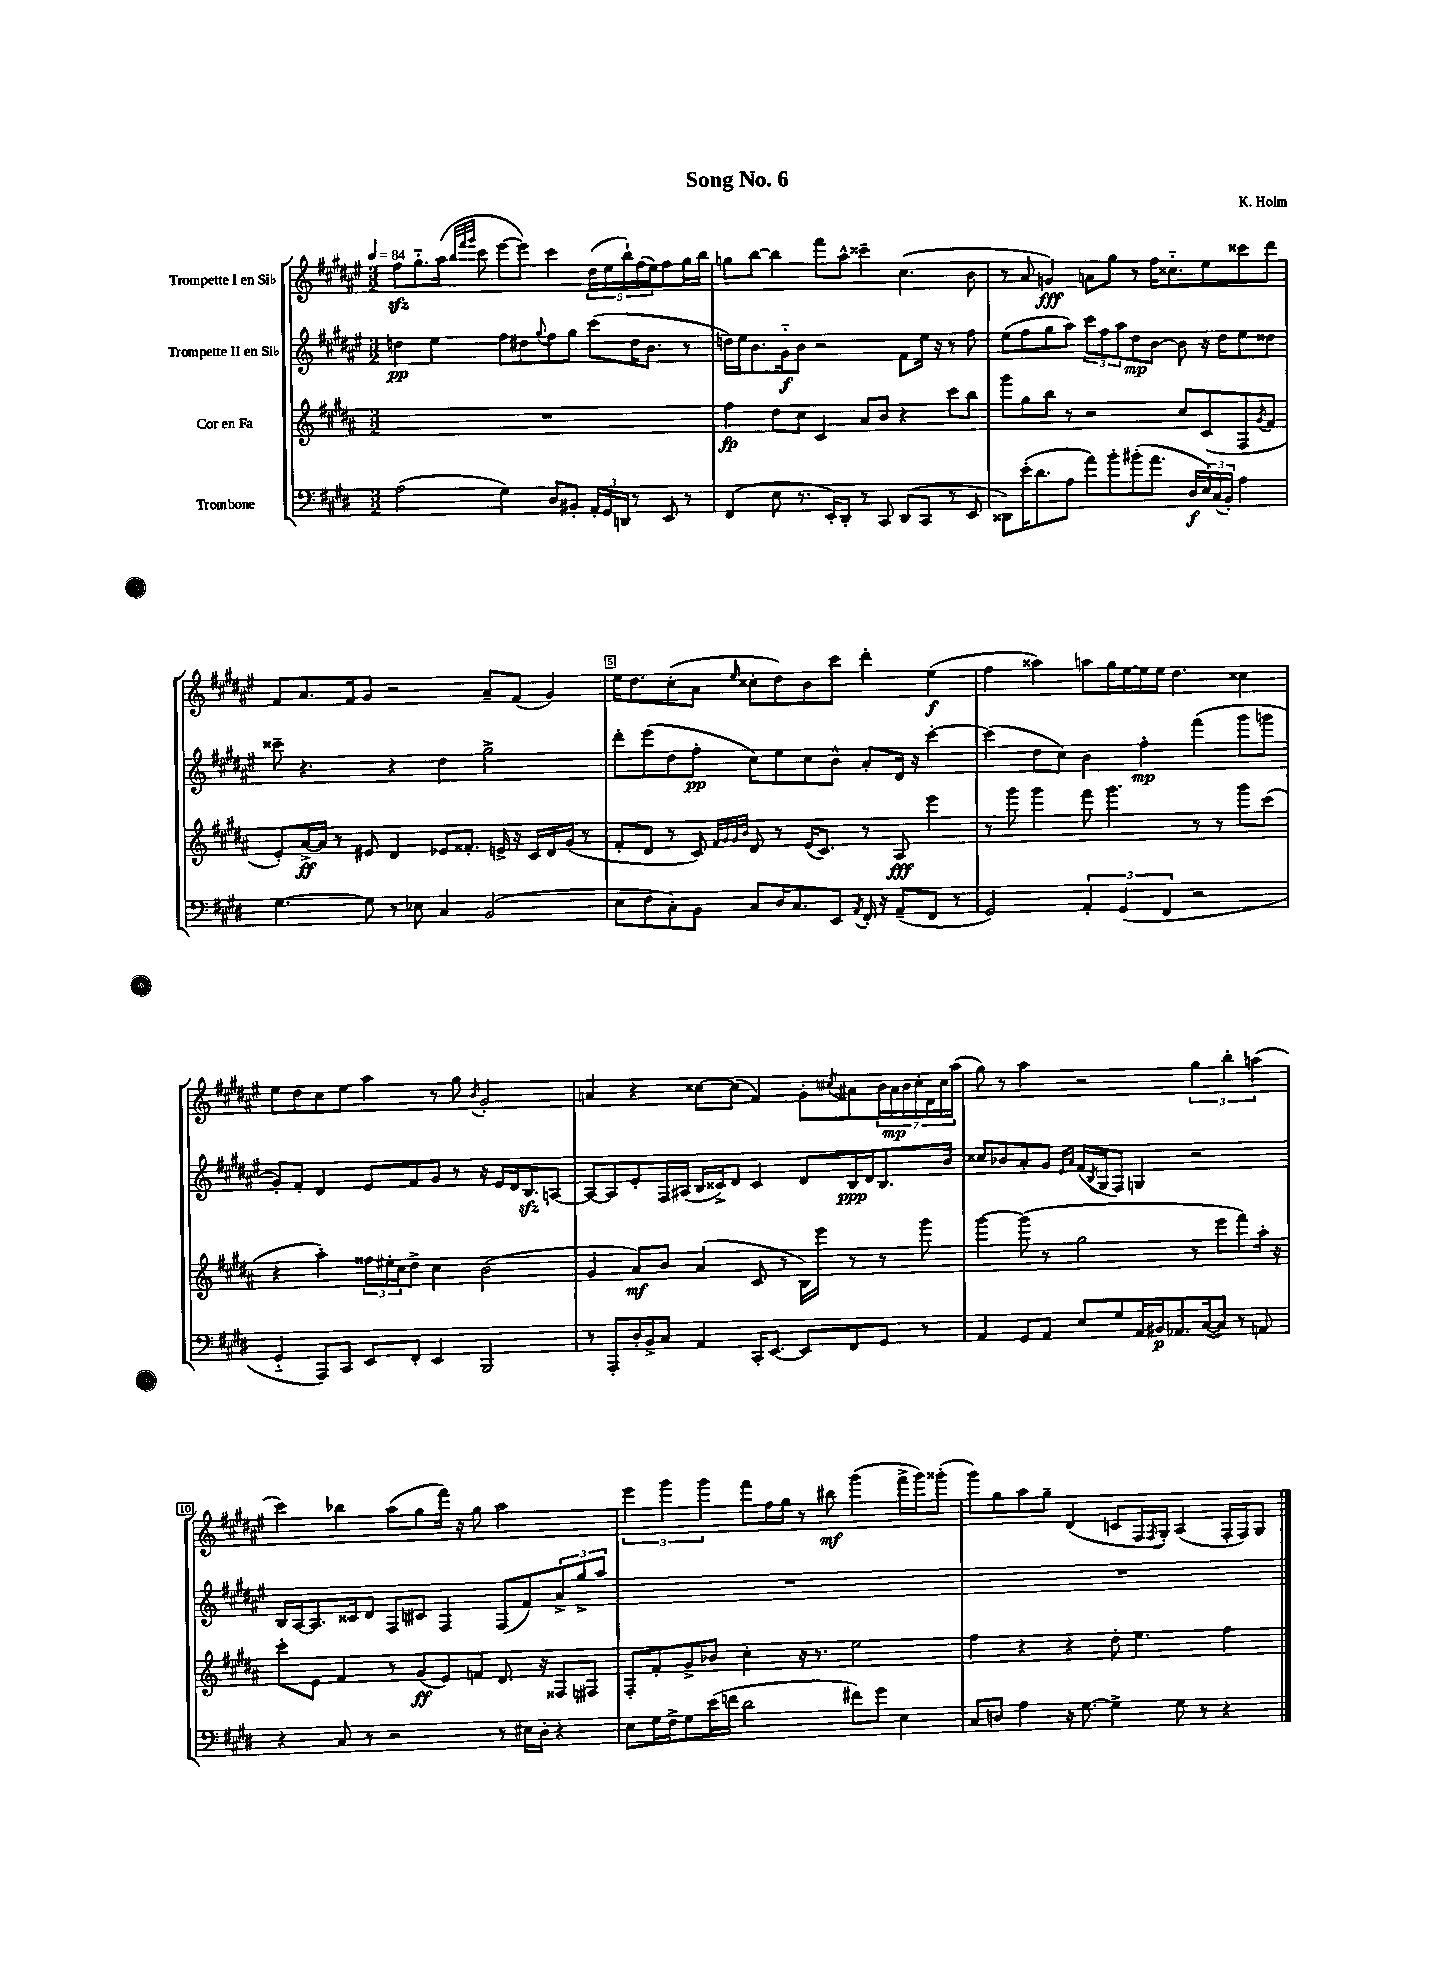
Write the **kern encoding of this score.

**kern	**kern	**kern	**kern
*staff4	*staff3	*staff2	*staff1
*clefF4	*clefG2	*clefG2	*clefG2
*k[f#c#g#d#]	*k[f#c#g#d#a#]	*k[f#c#g#d#a#e#]	*k[f#c#g#d#a#e#]
*M3/2	*M3/2	*M3/2	*M3/2
*MM84	*MM84	*MM84	*MM84
(2A	1.r	4dd	8ff#
.	.	.	8.gg#'~
.	.	4ee#	.
.	.	.	(16aa#
.	.	.	32qqbb
.	.	.	32qqfff#
.	.	.	32qqggg#
.	.	.	8ccc#
4G#)	.	8ff#	[8eee#
.	.	8dd#	8eee#])
.	.	8qqgg#	.
8D#	.	8ff#	4ccc#
8BB#'	.	8gg#	.
24AA'	.	(8ccc#	(20dd#
24GG#	.	.	.
.	.	.	20ee#
24DD	.	.	.
.	.	.	20bb`)
8r	.	16dd#	.
.	.	.	(20ff#
.	.	8.b	.
.	.	.	20ee#)
8EE	.	.	8ff#
8r	.	8r	16gg#
.	.	.	16bb
=	=	=	=
(4FF#	4ff#	16dd)	8gg
.	.	16ee#	.
.	.	8.b	[8bb
8E	8dd#	.	4bb]
.	.	16g#'~	.
8.r	8cc#	8b	.
.	4c#	2r	8fff#
16EE')	.	.	.
8DD#'	.	.	8aa#^^
8r	8a#	.	4ccc##~
8CC#	8b	.	.
(8DD#	4r	8f#	(4.cc#
8CC#	.	16ee#	.
.	.	16r	.
8r	8ccc#	8r	.
8EE	8bb	8ff#	8b
=	=	=	=
8DD##)	8ggg#	(8ee#	8r
(16e'	8gg#	8ff#	8a#
8.d#	.	.	.
.	8bb	8gg#	4g)
8A	8r	8aa#)	.
8a)	2r	12ccc#	8a
.	.	12ff#	.
8b'	.	.	8gg#
.	.	12aa#	.
(8b#'	.	8dd#	8r
8.a	.	[8b	16ff#
.	.	.	8.cc##'~
.	8cc#	8b]	.
16D#	.	.	.
24E)	(8c#	16r	8ee#
(24C#	.	.	.
.	.	16dd#	.
24BB')	.	.	.
4A	8F#	8ee#	8ccc##
.	8qg#	.	.
.	8f#	8dd##	8ddd#
=	=	=	=
[4.G#	8e')	8ccc##~	8f#
.	[16a#^	4.r	8.a#
.	16a#]	.	.
.	8r	.	.
.	.	.	16f#
8G#]	8e#	.	8g#
8r	4d#	4r	2r
8E-	.	.	.
4C#	8e-	4dd#	.
.	8.f##'	.	.
(2BB	.	2gg#^	8a#~
.	16e^	.	.
.	16r	.	(8f#
.	16c#	.	.
.	16d#	.	4g#)
.	(16g#	.	.
.	8r	.	.
=	=	=	=
8E	8f#'	8ddd#'	16ee#
.	.	.	8.dd#
8F#	8d#	(8eee#	.
8C#')	8r	8dd#	(8cc#'
8BB	8c#)	8ff#'	8a#
.	32qqf#	.	.
.	32qqg#	.	.
.	32qqg#	.	.
.	32qqb	.	16qqee#
8C#	8d#	8cc#)	8cc##'
16D#	8r	8ee#	8dd#)
8.C#	.	.	.
.	(16e	8cc#	8b
.	8.c#)	.	.
8EE	.	8b^^	8ccc#
8qAA	.	.	.
16FF#'	8r	8a#'	4ddd#'
16r	.	.	.
(8AA~	8A#	16d#	.
.	.	16r	.
8FF#	4eee	[4ccc#'	(4ee#
8r	.	.	.
=	=	=	=
2GG#)	8r	(4ccc#]	4ff#
.	8ggg#	.	.
.	4ggg#	8dd#	4aa##)
.	.	8cc#)	.
6AA'	8fff#	4b	8aa
.	4.ggg#	.	16gg#
(6GG#	.	.	.
.	.	.	[16ee#
.	.	4ff#'	16ee#]
.	.	.	16ee#
6FF#	.	.	.
.	.	.	4.dd#
2r	8r	(4fff#	.
.	8r	.	.
.	8ggg#	8ggg#	4cc##
.	(8ccc#	8ggg	.
=	=	=	=
4GG#'~	4r	8g#')	8ee#
.	.	8f#'	8dd#
8AAA)	4aa#')	4d#	8cc#
8CC#	.	.	8ee#
8EE	24ff##	8e#	4aa#
.	24ee#'	.	.
.	24cc#	.	.
8FF#'	8dd#^	8f#	.
4EE	4cc#	8g#	8r
.	.	8r	8gg#
.	.	.	8qb
2BBB	(2b	16r	2g#'
.	.	16e#	.
.	.	16d#	.
.	.	8.B	.
.	.	[8A	.
=	=	=	=
8r	4g#	8A_	4a
8AAA'	.	8A]	.
16D#'	8a#)	8e#'	4r
16BB^	.	.	.
8C#	8b	16F#	.
.	.	(16A#	.
4AA	(4a#	16B	[8cc##
.	.	16c##^)	.
.	.	8d#	(8cc##]
16CC#'	8c#	4c##	4f#)
[8.EE	.	.	.
.	8r	.	.
8EE]	16B)	8d#	8g#'
.	16eee	.	.
.	.	.	8qcc#
8FF#	8r	16B	8a#
.	.	16d#	.
8GG#	8r	8.B	28b
.	.	.	28a#
.	.	.	28b
.	.	.	28cc#'
8r	8ggg#	.	.
.	.	.	28d#
.	.	.	28cc#
.	.	16b	.
.	.	.	(28aa#
=	=	=	=
4AA	[4ggg#	8cc##	8gg#)
.	.	8b-	8r
8GG#	(8ggg#]	8a#'	4aa#
8AA	8r	8g#	.
.	.	16qqe#	.
.	.	16qqa#	.
8E	2gg#	(16f#	2r
.	.	8qB	.
.	.	16G#	.
8G#	.	8F#)	.
16AA	.	4G	.
16BB#	.	.	.
8.AA-	.	.	.
.	8r	2r	6gg#
([16C#	.	.	.
8C#])	8eee	.	.
.	.	.	6bb'
8r	8fff#)	.	.
.	.	.	(6aa
8AA	16aa#'	.	.
.	16r	.	.
=	=	=	=
4r	8ccc#'	16B	4ccc#)
.	.	[16A#	.
.	8e	8.A#]	.
8C#	4f#	.	4bb-
.	.	16c##	.
8r	.	8d#	.
2r	8r	8F#	(8aa#
.	(8g#	8c#	8gg#
.	8e)	4F#	16fff#)
.	.	.	16r
.	8f	.	8gg#
8r	8.d#	(8F#	2aa#
16E#	.	8f#)	.
16D#'	16r	.	.
4r	8F##	12a#^	.
.	.	12gg#^	.
.	8F#	.	.
.	.	12aa#	.
=	=	=	=
8E	8F#'	1.r	6eee#
16G#	8f#'	.	.
.	.	.	6ggg#
16F#^	.	.	.
8G#	8g#^	.	.
.	.	.	6ggg#
(16e	8b-	.	.
16f	.	.	.
2d#	4cc#'	.	8fff#
.	.	.	16ff#
.	.	.	16gg#
.	16r	.	8r
.	8.r	.	.
.	.	.	8bb#
8f#)	2ee	.	(4ggg#
8g#	.	.	.
4E	.	.	16fff#^
.	.	.	16ggg#)
.	.	.	(8ggg##'
=	=	=	=
8C#	4ff#	1.r	8ggg#)
8D	.	.	8gg#
4A	4r	.	8aa#
.	.	.	8gg#~
16r	4r	.	(4d#
[8.G#	.	.	.
4G#^]	8dd#'	.	8c
.	4.ee	.	16F#
.	.	.	8qF#
.	.	.	16G#')
8G#	.	.	(4A#
8r	.	.	.
4r	4ff#	.	16F#'
.	.	.	16F#)
.	.	.	8G#
==	==	==	==
*-	*-	*-	*-
